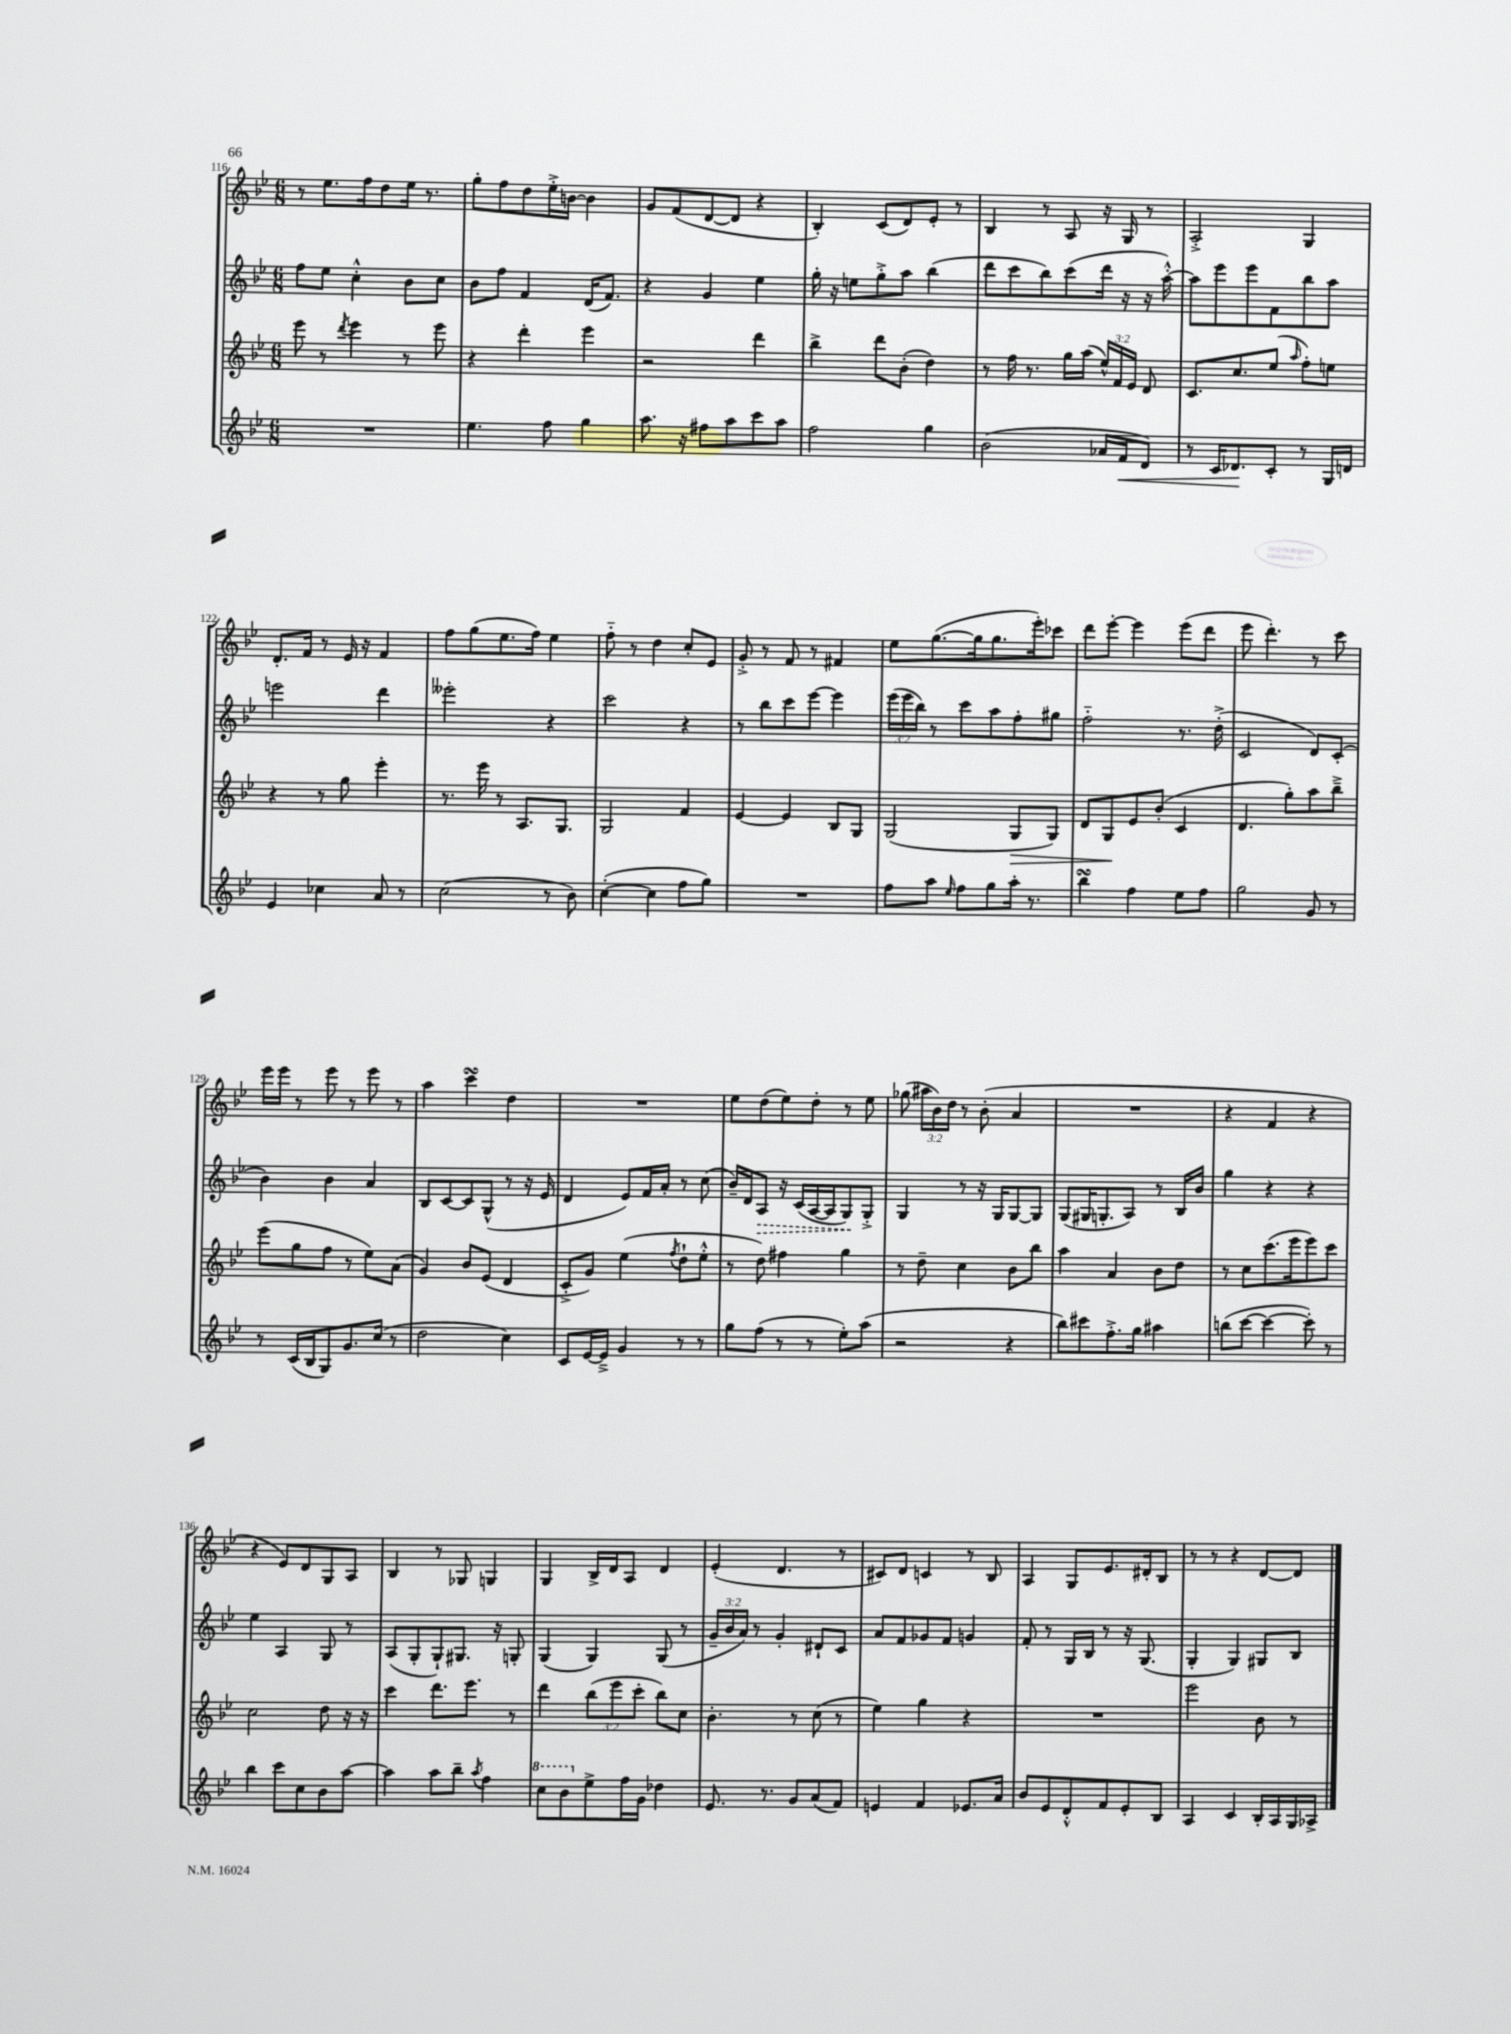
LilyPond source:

<<
\new StaffGroup <<
\new Staff = "s0" {
    \clef treble \key bes \major \numericTimeSignature \time 6/8 \override Staff.TupletNumber.text = #tuplet-number::calc-fraction-text
    \autoBeamOff r8 ees''8.[ f''16 d''8 ees''16] r8. |
    g''8[-. f''8 d''8 ees''16-.-> b'16]~ b'4 |
    g'8[ f'8( d'8~ d'8] r4 |
    bes4-.) c'8[( d'8) ees'8]-. r8 |
    bes4 r8 a8 r16 g16 r8 |
    a2-.-> g4 |
    d'8.[-. f'16] r8 ees'16 r16 f'4 |
    f''8[ g''8( ees''8. f''16]) ees''4 |
    f''8-_ r8 d''4 c''8[-. ees'8] |
    g'8-.-> r8 f'8 r8 fis'4 |
    ees''8[ g''8.~( g''16 g''8. ees'''16-.) ces'''8] |
    d'''8[ ees'''8]~-. ees'''4 ees'''8[( d'''8] |
    ees'''8 d'''4.-.) r8 c'''8 |
    ees'''16[ ees'''16] r8 ees'''8 r8 ees'''8 r8 |
    a''4 c'''4\turn d''4 |
    R2. |
    ees''8[ d''8( ees''8) d''8]-. r8 ees''8 |
    ges''8( \tuplet 3/2 { ais''16[ bes'16) d''16] } r8 bes'8-.( a'4 |
    R2. |
    r4 f'4 r4 |
    r4 ees'8[) d'8 g8 a8] |
    bes4 r8 ges8 g4 |
    g4 bes16[-> d'16 a8] d'4 |
    ees'4-.( d'4. r8 |
    cis'8[) d'8] c'4 r8 bes8 |
    a4 g8[ ees'8. dis'16-. bes8] |
    r8 r8 r4 d'8[~ d'8] \bar "|." |
}
\new Staff = "s1" {
    \clef treble \key bes \major \numericTimeSignature \time 6/8 \override Staff.TupletNumber.text = #tuplet-number::calc-fraction-text
    \autoBeamOff f''8[ ees''8] c''4-.-^ bes'8[ c''8] |
    bes'8[ f''8] f'4 d'16[( f'8.]) |
    r4 g'4 ees''4 |
    g''16-. r16 e''8[ g''8-.-> a''8] bes''4( |
    d'''8[ c'''8 bes''8) c'''8( d'''16] r16 r16 a''16~-.-^) |
    a''8[ ees'''8 ees'''8 f'8 bes''8 a''8] |
    e'''2 d'''4 |
    eeses'''2-. r4 |
    c'''2 r4 |
    r8 bes''8[ c'''8 ees'''8]~ ees'''4 |
    \tuplet 3/2 { ees'''16[( ees'''16 bes''16]) } r8 c'''8[ a''8 f''8-. gis''8] |
    f''2-_ r8. d''16-.->( |
    c'2 d'8[) c'8]-.( |
    bes'4) bes'4 a'4 |
    bes8[ c'8~ c'8 g8]-^( r8 r16 ees'16 |
    d'4 ees'8[) f'16 a'16]-. r8 c''8( |
    bes'16[--) d'16 \once \override Hairpin.style = #'dashed-line a8]\> r16 c'16[( a16~ a16 g8\!) g8]-.-> |
    g4 r8 r16 g16[ g8~ g8] |
    g8[( gis16 g8.-. a8]) r8 bes16[ bes'16] |
    g''4 r4 r4 |
    ees''4 a4 g8 r8 |
    a8[( g8-. g8-!) gis8.] r16 g8-. |
    g4( g4) g8( r8 |
    \tuplet 3/2 { g'16[-- bes'16 a'16]) } r8 g'4-. dis'8[-! c'8] |
    a'8[ f'8 ges'8 f'8] g'4 |
    f'8-. r8 g16[ bes16] r8 r16 g8.( |
    g4-. g4) gis8[ bes8] \bar "|." |
}
\new Staff = "s2" {
    \clef treble \key bes \major \numericTimeSignature \time 6/8 \override Staff.TupletNumber.text = #tuplet-number::calc-fraction-text
    \autoBeamOff ees'''8 r8 \acciaccatura { d'''8 } ees'''4 r8 ees'''8 |
    r4 d'''4-. ees'''4 |
    r2 d'''4 |
    bes''4-> d'''8[ bes'8]-.( d''4) |
    r8 f''16 r8. g''16[ a''16]( \tuplet 3/2 { ees''16[-^) f'16 ees'16] } d'8 |
    c'8.[ c''8. ees''8]( \grace { a''16 } f''8[-.) e''8] |
    r4 r8 g''8 ees'''4-. |
    r8. ees'''16 r8 a8.[ g8.] |
    g2 f'4 |
    ees'4~ ees'4 bes8[ g8] |
    g2( g8[\> g8]) |
    d'8[ g8\! ees'8 bes'8]-.( c'4 |
    d'4. g''8[-.) a''8 bes''8]---> |
    ees'''8[( g''8 f''8] r8 ees''8[) a'8]( |
    g'4) bes'8[ ees'8]( d'4 |
    c'8[-.-> g'8]) ees''4( \acciaccatura { f''8 } d''8[-! ees''8]-.-^ |
    r8 d''8) fis''4 g''4 |
    r8 d''8-- c''4 bes'8[ bes''8] |
    a''4 a'4 bes'8[ d''8] |
    r8 c''8[ c'''8.( ees'''16 ees'''8) c'''8] |
    c''2 d''8 r16 r16 |
    c'''4 d'''8.[ ees'''8.] r8 |
    d'''4 \tuplet 3/2 { bes''8[( ees'''8 c'''8]-. } bes''8[) c''8] |
    bes'4.-. r8 c''8( r8 |
    ees''4) g''4 r4 |
    R2. |
    ees'''2 bes'8 r8 \bar "|." |
}
\new Staff = "s3" {
    \clef treble \key bes \major \numericTimeSignature \time 6/8
    \autoBeamOff R2. |
    ees''4. f''8 g''4 |
    a''8. r16 fis''8[ a''8 c'''8 a''8] |
    f''2 g''4 |
    bes'2( aes'16[ f'16\< d'8]) |
    r8 c'16[ des'8.\! c'8]-. r8 g16[ d'16] |
    ees'4 ces''4 a'8 r8 |
    c''2( r8 bes'8) |
    c''4~-.( c''4 f''8[ g''8]) |
    R2. |
    f''8[ a''8] \grace { ees''16 } f''8[ g''8 a''16]-. r8. |
    bes''4\turn f''4 ees''8[ f''8] |
    g''2 g'8 r8 |
    r8 c'16[( bes16 g8) g'8. c''16]( r8 |
    d''2 c''4) |
    c'8[ ees'16~ ees'16]---> g'4 r8 r8 |
    g''8[ f''8]( r8 r8 ees''8[-.) a''8]( |
    r2 r4 |
    bes''8[) cis'''8 f''8.-.-> g''16] ais''4 |
    b''8[( c'''8]~ c'''4~ c'''8-.) r8 |
    bes''4 c'''8[ c''8 bes'8 a''8]~ |
    a''4 a''8[ bes''8]-- \acciaccatura { a''8 } f''4 |
    \ottava #1 c'''8[ bes''8 \ottava #0 ees''8-> f''16 g'16] des''4 |
    ees'8. r8. g'8[ a'8( f'8]) |
    e'4 f'4 ees'8.[ a'16] |
    bes'8[ ees'8 d'8-.-^ f'8 ees'8-. bes8] |
    a4 c'4 bes16[-. a16 g16 aes16]-> \bar "|." |
}
>>
>>
\layout { \context { \Score currentBarNumber = #116 } }
